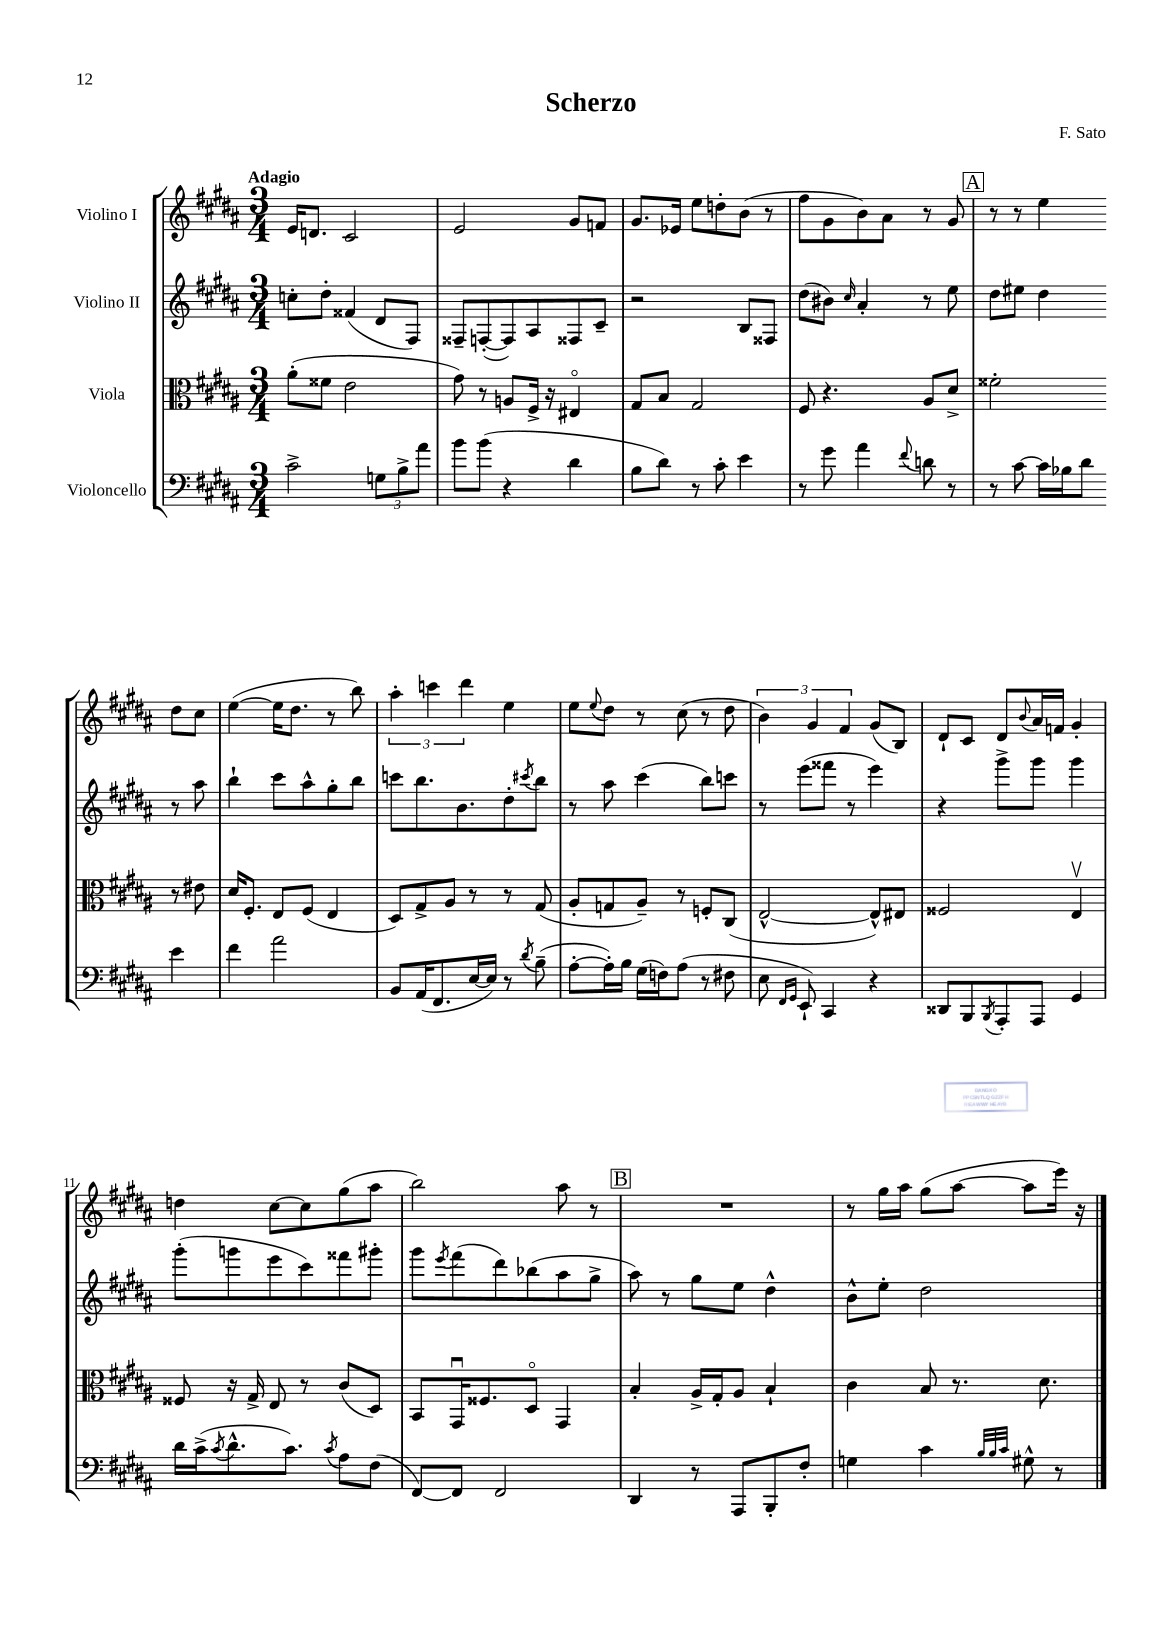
\header { title = "Scherzo" composer = "F. Sato" }
<<
\new StaffGroup <<
\new Staff = "s0" \with { instrumentName = "Violino I" } {
    \clef treble \key b \major \numericTimeSignature \time 3/4 \tempo "Adagio"
    e'16 d'8. cis'2 |
    e'2 gis'8 f'8 |
    gis'8. ees'16 e''8 d''8-. b'8( r8 |
    fis''8 gis'8 b'8) ais'8 r8 gis'8 |
    \mark \markup { \box "A" } r8 r8 e''4 dis''8 cis''8 |
    e''4~( e''16 dis''8. r8 b''8) |
    \tuplet 3/2 { ais''4-. c'''4 dis'''4 } e''4 |
    e''8 \appoggiatura { e''8 } dis''8 r8 cis''8( r8 dis''8 |
    \tuplet 3/2 { b'4) gis'4 fis'4 } gis'8( b8) |
    dis'8-! cis'8 dis'8 \appoggiatura { b'8 } ais'16 f'16 gis'4-. |
    d''4 cis''8~ cis''8 gis''8( ais''8 |
    b''2) ais''8 r8 |
    \mark \markup { \box "B" } R2. |
    r8 gis''16 ais''16 gis''8( ais''8~ ais''8 e'''16) r16 \bar "|." |
}
\new Staff = "s1" \with { instrumentName = "Violino II" } {
    \clef treble \key b \major \numericTimeSignature \time 3/4
    c''8-. dis''8-. fisis'4( dis'8 fis8) |
    fisis8-- f8~-.( f8) ais8 fisis8 cis'8-- |
    r2 b8 fisis8 |
    dis''8( bis'8) \grace { cis''16 } ais'4-. r8 e''8 |
    \mark \markup { \box "A" } dis''8 eis''8 dis''4 r8 ais''8 |
    b''4-! cis'''8 ais''8-^ gis''8-. b''8 |
    c'''8 b''8. b'8. dis''8-. \acciaccatura { cis'''8 } b''8 |
    r8 ais''8 cis'''4( b''8) c'''8 |
    r8 e'''8( fisis'''8 r8 e'''4) |
    r4 gis'''8-> gis'''8 gis'''4 |
    gis'''8-.( g'''8 e'''8 cis'''8) fisis'''8 gis'''8-. |
    gis'''8 \acciaccatura { e'''8 } fis'''8( dis'''8) bes''8( ais''8 gis''8-> |
    \mark \markup { \box "B" } ais''8) r8 gis''8 e''8 dis''4-^ |
    b'8-^ e''8-. dis''2 \bar "|." |
}
\new Staff = "s2" \with { instrumentName = "Viola" } {
    \clef alto \key b \major \numericTimeSignature \time 3/4
    ais'8-.( fisis'8 e'2 |
    gis'8) r8 a8 fis16-> r16 eis4\flageolet |
    gis8 b8 gis2 |
    fis8 r4. ais8 dis'8-> |
    \mark \markup { \box "A" } fisis'2-. r8 eis'8 |
    dis'16 fis8.-. e8 fis8( e4 |
    dis8) gis8-> ais8 r8 r8 gis8( |
    ais8-. g8 ais8--) r8 f8-. cis8( |
    e2~-^ e8-^) eis8 |
    fisis2 e4\upbow |
    fisis8 r16 gis16-> e8 r8 cis'8( dis8) |
    b,8 gis,16\downbow fisis8. dis8\flageolet gis,4 |
    \mark \markup { \box "B" } b4-. ais16-> gis16-. ais8 b4-! |
    cis'4 b8 r8. dis'8. \bar "|." |
}
\new Staff = "s3" \with { instrumentName = "Violoncello" } {
    \clef bass \key b \major \numericTimeSignature \time 3/4
    cis'2-> \tuplet 3/2 { g8 b8-> ais'8 } |
    b'8 b'8( r4 dis'4 |
    b8 dis'8) r8 cis'8-. e'4 |
    r8 gis'8 ais'4 \appoggiatura { fis'8 } d'8 r8 |
    \mark \markup { \box "A" } r8 cis'8~ cis'16 bes16 dis'8 e'4 |
    fis'4 ais'2 |
    b,8 ais,16( fis,8. e16~ e16) r8 \acciaccatura { dis'8 } b8--( |
    ais8~-. ais16-.) b16 gis16( f16) ais8( r8 fis8 |
    e8 \grace { fis,16 gis,16 } e,8-!) cis,4 r4 |
    disis,8 b,,8 \acciaccatura { b,,8 } ais,,8-. ais,,8 gis,4 |
    dis'16 cis'16->( \acciaccatura { cis'8 } dis'8.-^ cis'8.) \acciaccatura { cis'8 } ais8 fis8( |
    fis,8~) fis,8 fis,2 |
    \mark \markup { \box "B" } dis,4 r8 ais,,8 b,,8-. fis8-. |
    g4 cis'4 \grace { b32 b32 cis'32 } gis8-^ r8 \bar "|." |
}
>>
>>
